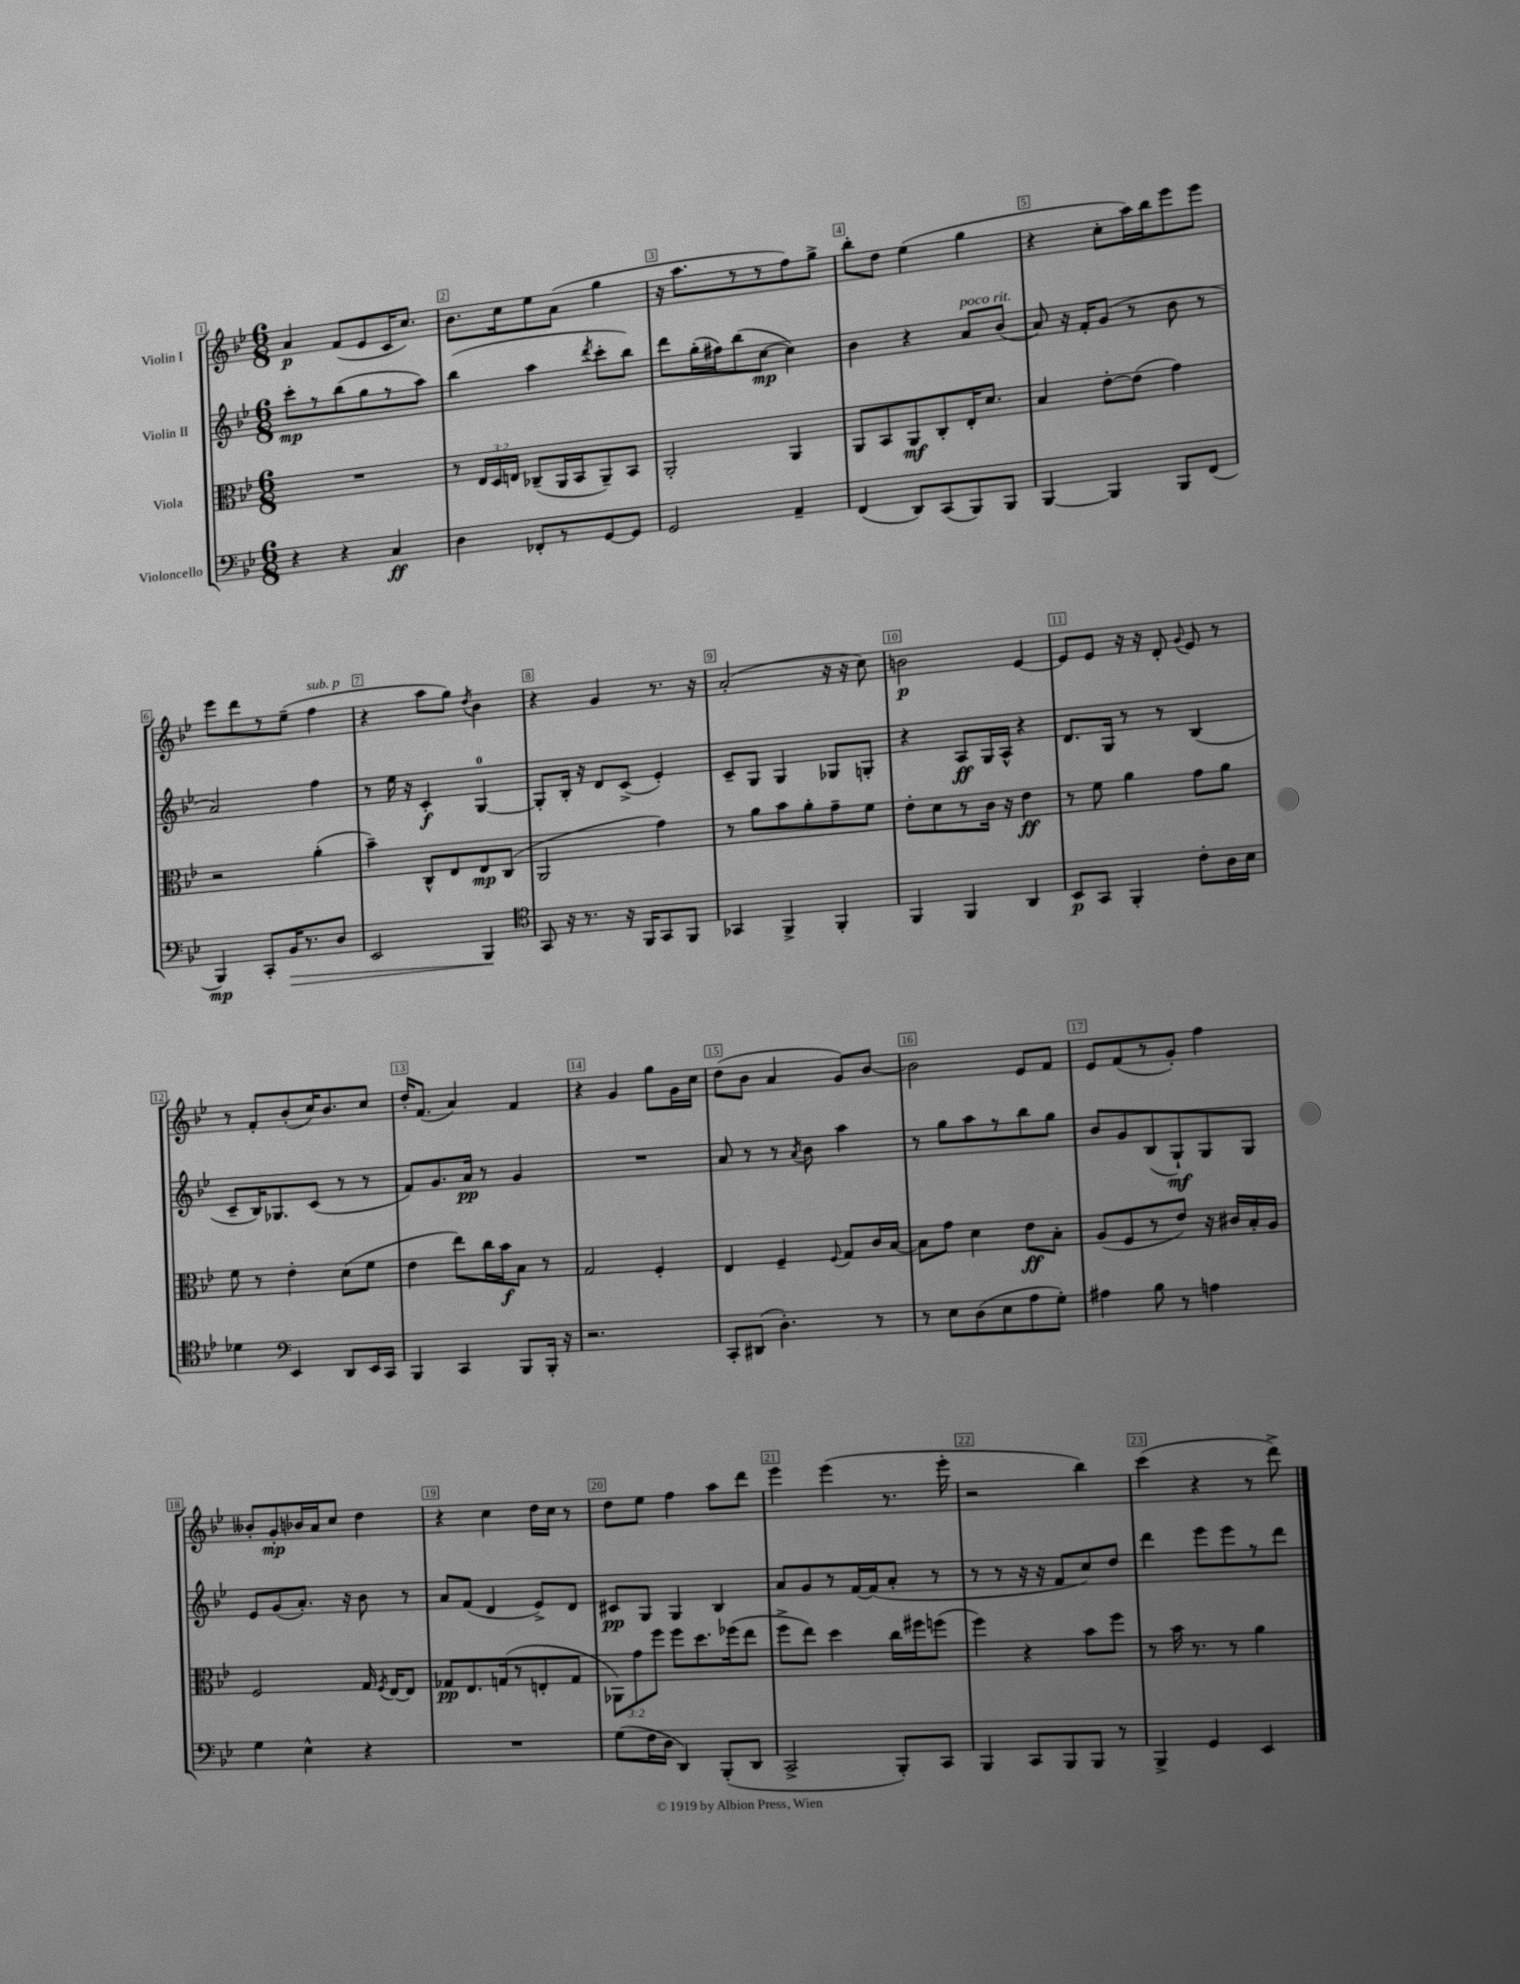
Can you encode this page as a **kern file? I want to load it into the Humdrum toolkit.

**kern	**kern	**kern	**kern
*staff4	*staff3	*staff2	*staff1
*clefF4	*clefC3	*clefG2	*clefG2
*k[b-e-]	*k[b-e-]	*k[b-e-]	*k[b-e-]
*M6/8	*M6/8	*M6/8	*M6/8
4r	2.r	8ccc'\L	4a/
.	.	8r	.
4r	.	(8bb-\	(8f/L
.	.	8gg\	8e-/
4C/	.	8r	16c/K
.	.	.	8.cc/J)
.	.	8aa\J)	.
=	=	=	=
4D\	8r	(4bb-\	8.b-\L
.	24E-/LL	.	.
.	24D/	.	.
.	.	.	16cc\k
.	24E/JJ	.	.
8FF-'/L	(8C-~/L	4aa\	8ee-\
8r	16AA/L	.	(8a\J
.	16BB-/J	.	.
.	.	8qddd/	.
[8GG/	8AA~/)	8ccc'\L	4gg\
8GG/]J	8BB-/J	8bb-\J)	.
=	=	=	=
2GG/	2AA'/	8ddd\L	16r
.	.	.	8.aa\L
.	.	(16gg'\L	.
.	.	16ff#\J)	.
.	.	(8bb-\	8r
.	.	[8cc\J	8r
4AA~/	4AA/	4cc\])	8ff\)
.	.	.	8gg^\J
=	=	=	=
(4FF/	8AA/L	4b-\	8bb-'\L
.	8BB-/	.	8dd\J
8DD/L)	8AA/	4r	(4ee-\
(8CC/	8C'/	.	.
8BBB-/)	16E-'/K	8a/L	4gg\
.	8.d/J	.	.
8BBB-/J	.	(8b-/J	.
=	=	=	=
[4BBB-/	4B-/	8a/)	4r
.	.	16r	.
.	.	16f'/LK	.
4BBB-/]	[8e-'\L	(8g/J	8cc'\L
.	(8e-\]J	8r	16aa\L)
.	.	.	16bb-\J
8BBB-/L	4g\)	8b-\	8eee-\
(8FF/J	.	8r	8eee-\J
=	=	=	=
4BBB-/)	2r	2a/)	8eee-\L
.	.	.	8ddd\
8CC'/L	.	.	8r
16BB-/K	.	.	(8ee-~\J
8.r	.	.	.
.	(4a'\	4ff\	4ff\
8D/J	.	.	.
=	=	=	=
2EE-/	4b-~\)	8r	4r
.	.	16ee-\	.
.	.	16r	.
.	8C^^/L	4c'/	8aa\L
.	8E-/	.	8gg\J)
.	.	.	8qdd/
4BBB-/	8E-/	[4G/	4b-\
.	(8C/J	.	.
=	=	=	=
*clefC4	*	*	*
8GG/	2AA/	8G'/]L	4r
16r	.	16B-'/Jk	.
8.r	.	16r	.
.	.	8d/L	4g/
16r	.	(8c^/J	.
16FF/LK	.	.	.
8GG/	4g\)	4e-'/)	8.r
8FF/J	.	.	.
.	.	.	16r
=	=	=	=
4GG-/	8r	8c~/L	(2a'/
.	8a\L	8G/J	.
4FF^/	8b-\	4G/	.
.	8a'\	.	.
4FF'/	8g~\	8G-/L	16r
.	.	.	16r
.	8f\J	8G'/J	8cc\)
=	=	=	=
4FF/	8e-'\L	4r	2b\
.	8d\	.	.
4FF/	8r	8A/L	.
.	16c\Jk	16G/L	.
.	16r	16A^^/JJ	.
4AA/	4e-\	4r	[4e-/
=	=	=	=
8BB-/L	8r	8.d/L	8e-/]L
8GG/J	8f\	.	8e-/J
.	.	16G/Jk	.
4FF'/	4a\	8r	16r
.	.	.	16r
.	.	8r	8d'/
.	.	.	8qqg/
8c'\L	8g\L	(4B-/	8e-/
16A\L	8a\J	.	8r
16B-\JJ	.	.	.
=	=	=	=
4d-\	8f\	8c~/L	8r
.	8r	16B-/K)	8f'/L
.	.	8.G-/	.
*clefF4	*	*	*
4EE-/	4e-'\	.	(8b-'/
.	.	(8c/J	16cc/K)
.	.	.	8.b-/
8DD/L	(8d\L	8r	.
16EE-/L	8f\J	8r	8cc/J
16CC/JJ	.	.	.
=	=	=	=
4BBB-/	4e-\	8f/L)	16dd'/LK
.	.	.	(8.f/J
.	.	8.g/	.
4CC/	8ee-\L)	.	4a/)
.	.	16a/Jk	.
.	16cc\L	8r	.
.	16b-\J	.	.
8BBB-/L	8B-\J	4g/	4f/
16BBB-'/Jk	8r	.	.
16r	.	.	.
=	=	=	=
2.r	2G/	2.r	4r
.	.	.	4g/
.	4F'/	.	8gg\L
.	.	.	16g\L
.	.	.	16cc\JJ
=	=	=	=
8CC'/L	4E-/	8a/	(8dd\L
(8DD#/J	.	8r	8b-\J
4.D'\)	4F~/	8r	4a/
.	.	8qa/	.
.	.	8b-\	.
.	8qqF/	.	.
.	8G/L	4aa\	8g/L)
8r	16c/L	.	[8b-/J
.	[16B-/JJ	.	.
=	=	=	=
8r	8B-\]L	8r	2b-\]
8E-\L	8g\J	8gg\L	.
(8D\	4d\	8aa\	.
8E-\	.	8r	.
8A\	8e-\L	8bb-\	8e-/L
8G'\J)	8B-'\J	8gg\J	8f/J
=	=	=	=
4A#\	(8A/L	8b-/L	8e-/L
.	8F/	8g/	(8f/
8B-\	8r	(8B-/	8r
8r	8e-/J)	8G`/)	8g'/J)
4A\	16r	8G/	4ff\
.	16c#/LL	.	.
.	16B-'/	8G/J	.
.	16A/JJ	.	.
=	=	=	=
4G\	2F/	8e-/L	8b--'/L
.	.	(8g/	8g'/
4E-^^\	.	8.a'/J)	16b-/L
.	.	.	16a/J
.	.	.	8cc/J
.	.	16r	.
4r	16G/	8b-\	4dd\
.	8qF/	.	.
.	[16E-/LK	.	.
.	8E-/]J	8r	.
=	=	=	=
2.r	8G-/L	8a/L	4r
.	8.E-/	(8f/J	.
.	.	4d/	4cc\
.	(16G/k	.	.
.	8r	.	.
.	8E'/	8e-^/L)	16dd\LL
.	.	.	16cc\JJ
.	8G/J	8d/J	8r
=	=	=	=
(8G\L	12AA-\L)	8c#/L	8dd\L
.	12g\	.	.
16F\L	.	8G/J	8ee-\J
.	12ff\J	.	.
16D\JJ	.	.	.
4DD/)	8ff\L	4G/	4ff\
.	8.dd\	.	.
(8BBB-'/L	.	4B-/	8aa\L
.	(16ff-\k	.	.
8DD/J	8ee-\J	.	8ddd\J
=	=	=	=
2CC^/	8ff^\L	8a/L	4eee-\
.	8ee-\J)	8g/	.
.	4dd\	8r	(4eee-\
.	.	[16f/L	.
.	.	(16f/]J	.
8BBB-'/L)	16cc\LL	8a'/J	8.r
.	16ff#\J	.	.
8CC/J	(8ff\J	8r	.
.	.	.	16eee-'\
=	=	=	=
4BBB-/	4ff\)	8r	2r
.	.	8r	.
8CC/L	4r	16r	.
.	.	16r	.
8BBB-/	.	8f/L	.
8BBB-/J	8b-\L	8cc/)	4bb-\)
8r	8ff\J	8dd/J	.
=	=	=	=
4BBB-^/	8r	4ddd\	(4ccc\
.	16b-\	.	.
.	8.r	.	.
4GG/	.	8eee-\L	4r
.	8r	8eee-\	.
4EE-/	4a\	8r	8r
.	.	8ddd\J	8ddd^\)
==	==	==	==
*-	*-	*-	*-
